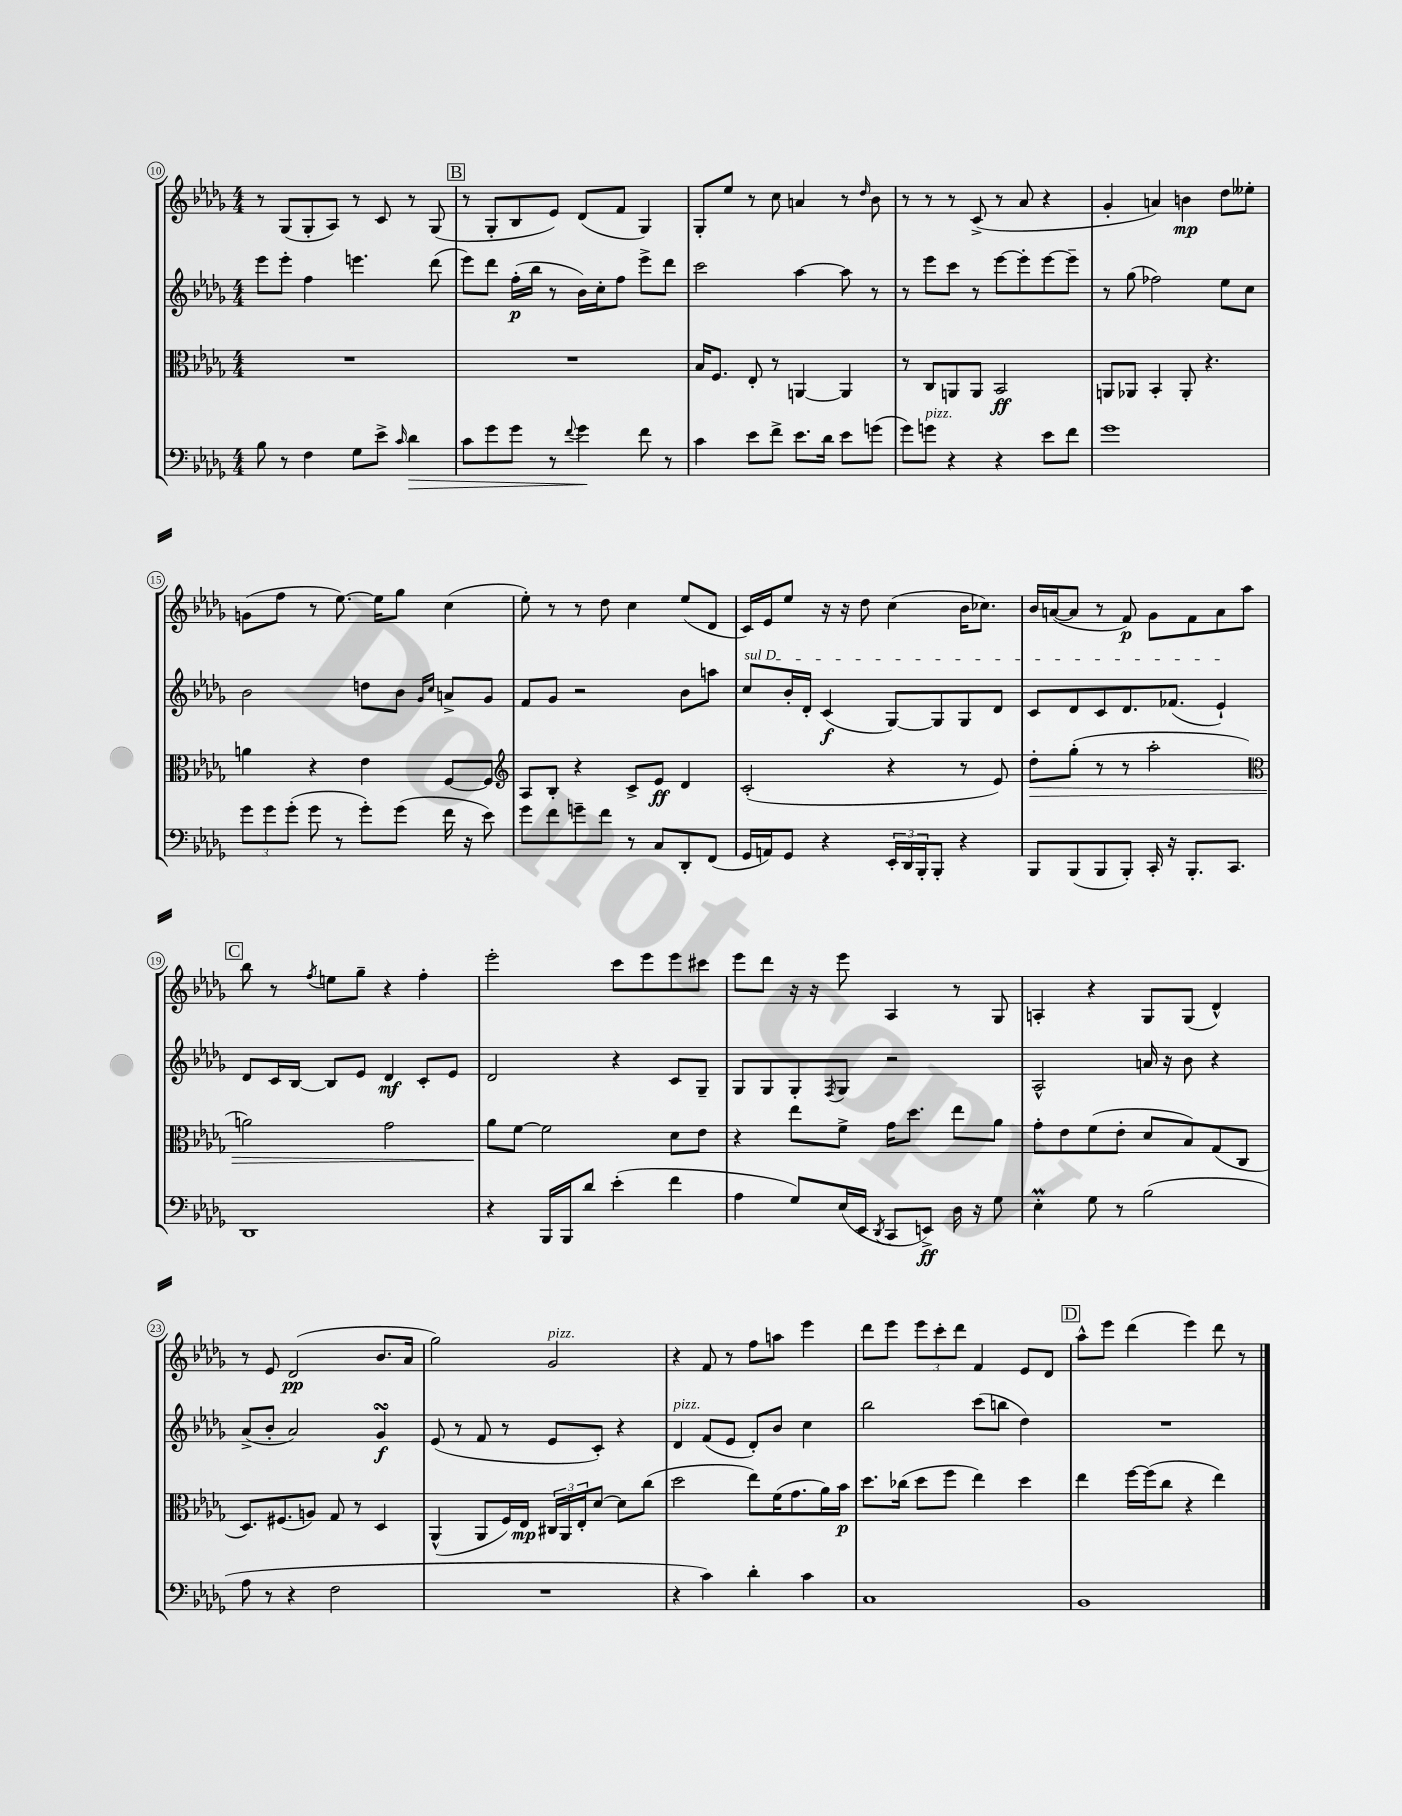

**kern	**dynam	**kern	**dynam	**kern	**dynam	**kern	**dynam
*part4	*part4	*part3	*part3	*part2	*part2	*part1	*part1
*staff4	*staff4	*staff3	*staff3	*staff2	*staff2	*staff1	*staff1
*clefF4	*	*clefC3	*	*clefG2	*	*clefG2	*
*k[b-e-a-d-g-]	*	*k[b-e-a-d-g-]	*	*k[b-e-a-d-g-]	*	*k[b-e-a-d-g-]	*
*M4/4	*	*M4/4	*	*M4/4	*	*M4/4	*
=10	=10	=10	=10	=10	=10	=10	=10
8B-\	.	1r	.	8eee-\L	.	8r	.
8r	.	.	.	8eee-'\J	.	(8G-/L	.
4F\	.	.	.	4ff\	.	8G-'/	.
.	.	.	.	.	.	8A-/J)	.
8G-\L	.	.	.	4.eeen\	.	8r	.
8e-^\J	.	.	.	.	.	8c/	.
16qqc/	.	.	.	.	.	.	.
!	!LO:HP:b	!	!	!	!	!	!
4d-\	>	.	.	.	.	8r	.
.	.	.	.	(8ddd-\	.	(8G-/	.
!!LO:REH:place=s1:t=B
=11	=11	=11	=11	=11	=11	=11	=11
8c\L	.	1r	.	8eee-\L)	.	8r	.
8g-\	.	.	.	8ddd-\J	.	8G-'/L	.
8g-\J	.	.	.	(16ff'\LL	p	8B-/	.
.	.	.	.	16bb-\JJ	.	.	.
8r	.	.	.	8r	.	8e-/J)	.
8qqf/	.	.	.	.	.	.	.
4g-\	.	.	.	16b-\LL)	.	(8d-/L	.
.	.	.	.	16cc'\J	.	.	.
.	.	.	.	8ff\J	.	8f/J	.
8f\	]	.	.	8eee-^\L	.	4G-/)	.
8r	.	.	.	8ddd-\J	.	.	.
=12	=12	=12	=12	=12	=12	=12	=12
4c\	.	16B-/KL	.	2ccc\	.	8G-'/L	.
.	.	8.F/J	.	.	.	.	.
.	.	.	.	.	.	8ee-/J	.
8e-\L	.	8E-'/	.	.	.	8r	.
8f^\J	.	8r	.	.	.	8cc\	.
8.e-\L	.	[4AAn/	.	[4aa-\	.	4an/	.
16d-\Jk	.	.	.	.	.	.	.
8e-\L	.	4AA/]	.	8aa-\]	.	8r	.
.	.	.	.	.	.	16qqdd-/	.
(8gn\J	.	.	.	8r	.	8b-\	.
=13	=13	=13	=13	=13	=13	=13	=13
8g-\L)	.	8r	.	8r	.	8r	.
!LO:TX:a:i:t=pizz.	!	!	!	!	!	!	!
8gn\J	.	8C/L	.	8eee-\L	.	8r	.
4r	.	8AAn/	.	8ccc\J	.	8r	.
.	.	8AA/J	.	8r	.	(8c^/	.
4r	.	2BB-/	ff	[8eee-\L	.	8r	.
.	.	.	.	8eee-'\]	.	8a-/	.
8e-\L	.	.	.	[8eee-\	.	4r	.
8f\J	.	.	.	8eee-~\J]	.	.	.
=14	=14	=14	=14	=14	=14	=14	=14
1g-	.	8AAn/L	.	8r	.	4g-'/	.
.	.	8AA-X/J	.	(8gg-\	.	.	.
.	.	4BB-'/	.	2ff-X\)	.	4an/)	.
.	.	8AA-'/	.	.	.	4bn\	mp
.	.	4.r	.	.	.	.	.
.	.	.	.	8ee-\L	.	8dd-\L	.
.	.	.	.	8cc\J	.	8ee--X'\J	.
!!LO:LB:g=z
=15	=15	=15	=15	=15	=15	=15	=15
12g-\L	.	4an\	.	2b-\	.	(8gn\L	.
12g-\	.	.	.	.	.	.	.
.	.	.	.	.	.	8ff\J	.
(12g-'\J	.	.	.	.	.	.	.
8g-\	.	4r	.	.	.	8r	.
8r	.	.	.	.	.	[8.ee-\)	.
8g-'\L)	.	4e-\	.	8ddn\L	.	.	.
.	.	.	.	.	.	16ee-\KL]	.
(8g-\J	.	.	.	8b-\J	.	8gg-\J	.
.	.	.	.	16qqg-/LL	.	.	.
.	.	.	.	16qqcc/JJ	.	.	.
16f\	.	[8F/L	.	8an^/L	.	(4cc\	.
16r	.	.	.	.	.	.	.
8e-\)	.	8F/J]	.	8g-/J	.	.	.
=16	=16	=16	=16	=16	=16	=16	=16
*	*	*clefG2	*	*	*	*	*
8g-\L	.	8A-/L	.	8f/L	.	8ee-'\)	.
8f\	.	8B-'/J	.	8g-/J	.	8r	.
8gn~\	.	4r	.	2r	.	8r	.
8f\J	.	.	.	.	.	8dd-\	.
8r	.	8c^/L	.	.	.	4cc\	.
8C/L	.	8e-/J	ff	.	.	.	.
8DD-'/	.	4d-/	.	8b-\L	.	(8ee-/L	.
(8FF/J	.	.	.	8aan\J	.	8d-/J	.
=17	=17	=17	=17	=17	=17	=17	=17
!	!	!	!	!LO:TX:a:i:t=sul D	!	!	!
16GG-/LL	.	(2c'/	.	8cc/L	.	16c/LL)	.
16AAn/J)	.	.	.	.	.	16e-/J	.
8GG-/J	.	.	.	16b-'/L	.	8ee-/J	.
.	.	.	.	16d-'/JJ	.	.	.
4r	.	.	.	(4c/	f	16r	.
.	.	.	.	.	.	16r	.
.	.	.	.	.	.	8dd-\	.
24EE-'/LL	.	4r	.	[8G-/L)	.	(4cc\	.
24DD-/	.	.	.	.	.	.	.
24BBB-'/J	.	.	.	.	.	.	.
8BBB-'/J	.	.	.	8G-/]	.	.	.
4r	.	8r	.	8G-/	.	16b-\KL	.
.	.	.	.	.	.	8.cc-X\J)	.
.	.	8e-/)	.	8d-/J	.	.	.
=18	=18	=18	=18	=18	=18	=18	=18
!	!	!	!LO:HP:b	!	!	!	!
8BBB-/L	.	8dd-'\L	>	8c/L	.	16b-/LL	.
.	.	.	.	.	.	([16an/J	.
(8BBB-/	.	(8gg-'\J	.	8d-/	.	8a/J]	.
8BBB-/	.	8r	.	8c/	.	8r	.
8BBB-'/J)	.	8r	.	8.d-/	.	8f/)	p
16CC'/	.	2aa-'\	.	.	.	8g-\L	.
16r	.	.	.	(8.f-X/J	.	.	.
8.BBB-'/L	.	.	.	.	.	8f\	.
.	.	.	.	4e-`/)	.	8a\	.
8.CC/J	.	.	.	.	.	.	.
.	.	.	.	.	.	8aa-\J	.
!!LO:LB:g=z
!!LO:REH:place=s1:t=C
=19	=19	=19	=19	=19	=19	=19	=19
*	*	*clefC3	*	*	*	*	*
1DD-	.	2an\)	.	8d-/L	.	8bb-\	.
.	.	.	.	16c/L	.	8r	.
.	.	.	.	[16B-/JJ	.	.	.
.	.	.	.	.	.	8qff/	.
.	.	.	.	8B-/L]	.	8een\L	.
.	.	.	.	8e-/J	.	8gg-~\J	.
.	.	2g-\	.	4d-/	mf	4r	.
.	.	.	.	8c'/L	.	4ff'\	.
.	.	.	.	8e-/J	.	.	.
=20	=20	=20	=20	=20	=20	=20	=20
4r	.	8a-\L	.	2d-/	.	2eee-'\	.
.	.	[8f\J	]	.	.	.	.
16BBB-/LL	.	2f\]	.	.	.	.	.
16BBB-/J	.	.	.	.	.	.	.
8d-/J	.	.	.	.	.	.	.
(4e-'\	.	.	.	4r	.	8ccc\L	.
.	.	.	.	.	.	8eee-\	.
4f\	.	8d-\L	.	8c/L	.	8eee-\	.
.	.	8e-\J	.	8G-~/J	.	8ccc#X\J	.
=21	=21	=21	=21	=21	=21	=21	=21
4A-\	.	4r	.	8G-/L	.	8eee-\L	.
.	.	.	.	8G-/	.	8ddd-\J	.
8G-/L)	.	8ee-\L	.	8G-'/	.	16r	.
.	.	.	.	.	.	16r	.
.	.	.	.	8qF/	.	.	.
(16E-/L	.	8f^\J	.	8G-/J	.	8eee-\	.
16EE-/JJ	.	.	.	.	.	.	.
8qDD-/	.	.	.	.	.	.	.
8CC/L	.	16g-\KL	.	2r	.	4A-/	.
.	.	8.dd-\J	.	.	.	.	.
8EEn^/J)	ff	.	.	.	.	.	.
16D-\	.	8ee-\L	.	.	.	8r	.
16r	.	.	.	.	.	.	.
8G-\	.	8a-\J	.	.	.	8G-/	.
=22	=22	=22	=22	=22	=22	=22	=22
4E-M'\	.	8g-'\L	.	2A-^^/	.	4An'/	.
.	.	8e-\	.	.	.	.	.
8G-\	.	(8f\	.	.	.	4r	.
8r	.	8e-'\J	.	.	.	.	.
(2B-\	.	8d-/L	.	16an/	.	8G-/L	.
.	.	.	.	16r	.	.	.
.	.	8B-/)	.	8b-\	.	(8G-/J	.
.	.	(8G-/	.	4r	.	4d-^^/)	.
.	.	8C/J	.	.	.	.	.
!!LO:LB:g=z
=23	=23	=23	=23	=23	=23	=23	=23
8A-\	.	8.D-/L)	.	(8a-^/L	.	8r	.
8r	.	.	.	8b-'/J	.	8e-/	.
.	.	(8.F#X/	.	.	.	.	.
4r	.	.	.	2a-/)	.	(2d-/	pp
.	.	8An/J)	.	.	.	.	.
2F\	.	8G-/	.	.	.	.	.
.	.	8r	.	.	.	.	.
.	.	4D-/	.	4g-sSSs/	f	8.b-/L	.
.	.	.	.	.	.	16a-/Jk	.
=24	=24	=24	=24	=24	=24	=24	=24
1r	.	(4AA-^^/	.	(8e-/	.	2gg-\)	.
.	.	.	.	8r	.	.	.
.	.	8AA-/L	.	8f/	.	.	.
.	.	16F/L)	.	8r	.	.	.
.	.	16E-/JJ	mp	.	.	.	.
!	!	!	!	!	!	!LO:TX:a:i:t=pizz.	!
.	.	24C#X/LL	.	8e-/L	.	2g-/	.
.	.	24AA-/	.	.	.	.	.
.	.	24E-'/J	.	.	.	.	.
.	.	[8d-/J	.	8c'/J)	.	.	.
.	.	8d-\L]	.	4r	.	.	.
.	.	(8cc\J	.	.	.	.	.
=25	=25	=25	=25	=25	=25	=25	=25
!	!	!	!	!LO:TX:a:i:t=pizz.	!	!	!
4r	.	2dd-\	.	4d-/	.	4r	.
4c\)	.	.	.	(8f/L	.	8f/	.
.	.	.	.	8e-/J	.	8r	.
4d-'\	.	8ee-\L)	.	8d-'/L)	.	8ff\L	.
.	.	(16f\K	.	8b-/J	.	8aan\J	.
.	.	8.g-\	.	.	.	.	.
4c\	.	.	.	4cc\	.	4eee-\	.
.	.	16a-\L)	.	.	.	.	.
.	.	16b-\JJ	p	.	.	.	.
=26	=26	=26	=26	=26	=26	=26	=26
1C	.	8.dd-\L	.	2bb-\	.	8ddd-\L	.
.	.	.	.	.	.	8eee-\J	.
.	.	(16cc-X\Jk	.	.	.	.	.
.	.	8dd-\L	.	.	.	12eee-\L	.
.	.	.	.	.	.	12ccc'\	.
.	.	8ff\J	.	.	.	.	.
.	.	.	.	.	.	12ddd-\J	.
.	.	4ee-\)	.	(8ccc\L	.	4f/	.
.	.	.	.	8bbn\J	.	.	.
.	.	4dd-\	.	4dd-\)	.	8e-/L	.
.	.	.	.	.	.	8d-/J	.
!!LO:REH:place=s1:t=D
=27	=27	=27	=27	=27	=27	=27	=27
1BB-	.	4ee-\	.	1r	.	8aa-^^\L	.
.	.	.	.	.	.	8eee-\J	.
.	.	[16ff\LL	.	.	.	(4ddd-\	.
.	.	(16ff\J]	.	.	.	.	.
.	.	8cc\J	.	.	.	.	.
.	.	4r	.	.	.	4eee-\)	.
.	.	4ee-\)	.	.	.	8ddd-\	.
.	.	.	.	.	.	8r	.
==	==	==	==	==	==	==	==
*-	*-	*-	*-	*-	*-	*-	*-
